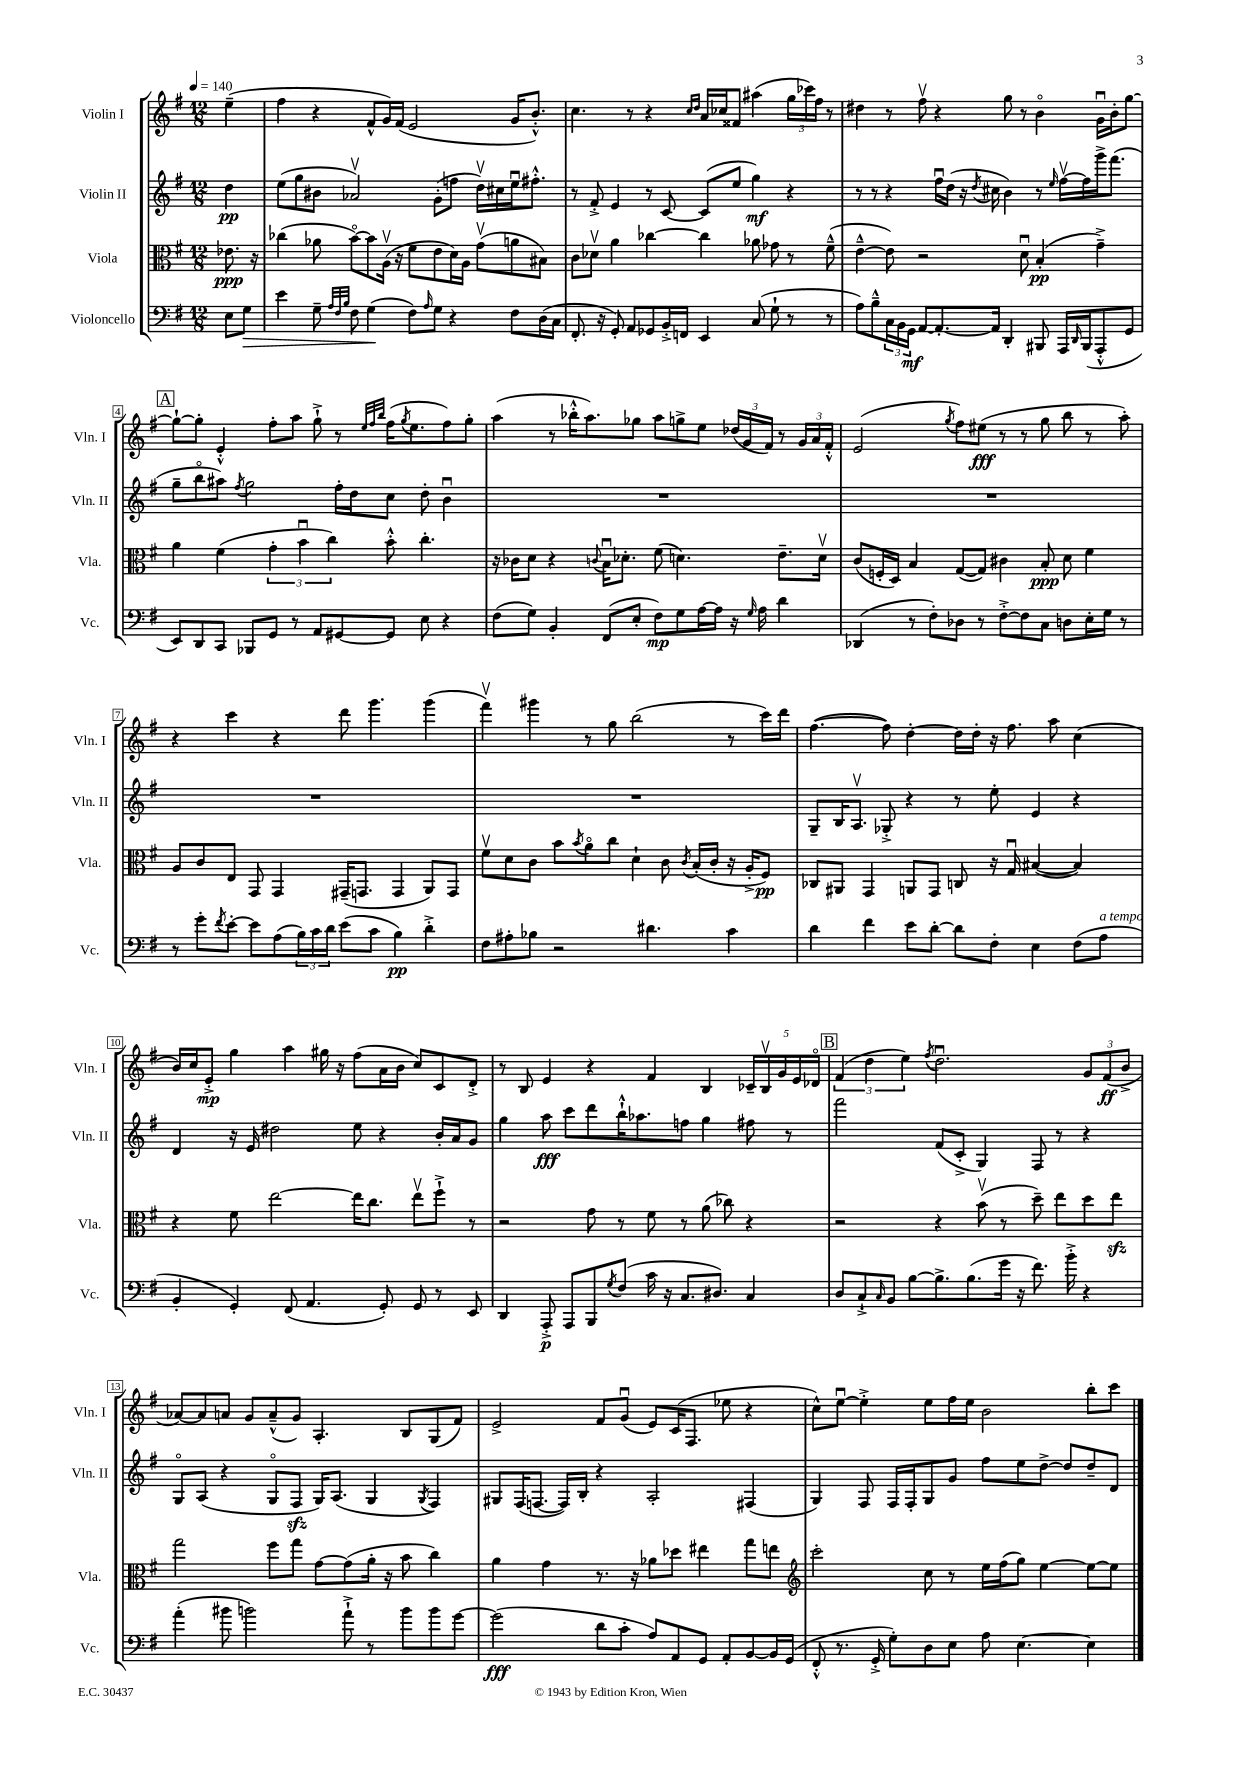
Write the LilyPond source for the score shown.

<<
\new StaffGroup <<
\new Staff = "s0" \with { instrumentName = "Violin I" shortInstrumentName = "Vln. I" } {
    \clef treble \key g \major \numericTimeSignature \time 12/8 \partial 4 \tempo 4 = 140
    e''4--( |
    fis''4 r4 fis'8-^ g'16) fis'16( e'2 g'16 b'8.-.-^) |
    c''4. r8 r4 \grace { c''16 d''16 } a'16 ces''16 fisis'8 ais''4( \tuplet 3/2 { g''16 ces'''16) fis''16 } r8 |
    dis''4 r8 fis''8\upbow r4 g''8 r8 b'4\flageolet g'16\downbow b'16-. g''8~ |
    \mark \markup { \box "A" } g''8~-! g''8-. e'4-.-^ fis''8-. a''8 g''8-!-> r8 \grace { e''32 fis''32 b''32 } fis''16( \acciaccatura { g''8 } e''8. fis''8) g''8-. |
    a''4( r8 bes''16-.-^ a''8.) ges''8 a''8 g''8-> e''8 \tuplet 3/2 { des''16( g'16 fis'16) } r8 \tuplet 3/2 { g'16 a'16 fis'16-.-^ } |
    e'2( \acciaccatura { g''8 } fis''8) eis''8\fff( r8 r8 g''8 b''8 r8 a''8-.) |
    r4 c'''4 r4 d'''8 g'''4. g'''4( |
    fis'''4\upbow) gis'''4 r8 g''8 b''2( r8 c'''16) d'''16 |
    fis''4.~( fis''8) d''4~-. d''16 d''16-. r16 fis''8. a''8 c''4( |
    b'16) c''16 e'8-.->\mp g''4 a''4 gis''16 r16 fis''8( a'16 b'16 c''8) c'8 d'8-.-> |
    r8 b8 e'4 r4 fis'4 b4 \tuplet 5/4 { ces'16-- b16\upbow g'16 e'16 des'16\flageolet } |
    \mark \markup { \box "B" } \tuplet 3/2 { fis'4( d''4 e''4) } \acciaccatura { fis''8 } d''2.\downbow \tuplet 3/2 { g'8 fis'8\ff( b'8-> } |
    aes'8~) aes'8 a'8 g'8 a'8---^( g'8) a4.-. b8 g8( fis'8) |
    e'2-> fis'8 g'8\downbow( e'8) c'16( fis8. ees''8 r4 |
    c''8-^) e''8~\downbow e''4-.-> e''8 fis''16 e''16 b'2 b''8-. c'''8 \bar "|." |
}
\new Staff = "s1" \with { instrumentName = "Violin II" shortInstrumentName = "Vln. II" } {
    \clef treble \key g \major \numericTimeSignature \time 12/8 \partial 4
    d''4\pp |
    e''8( g''8 bis'8 aes'2\upbow) g'8-.( f''8 d''16\upbow) cis''16 e''16\downbow fis''8.-.-^ |
    r8 fis'8-.-> e'4 r8 c'8~ c'8( e''8 g''4\mf) r4 |
    r8 r8 r4 fis''16\downbow d''16( r16 \acciaccatura { d''8 } cis''16 b'4) r8 \grace { e''16 } fis''16~\upbow fis''16 g'''16-> fis'''8.( |
    \mark \markup { \box "A" } g''8-- b''8\flageolet ais''8) \acciaccatura { fis''8 } g''2 fis''16-. d''16 c''8 d''8-. b'4\downbow |
    R1. |
    R1. |
    R1. |
    R1. |
    g8-- b16 a8.\upbow ges8-.-> r4 r8 e''8-. e'4 r4 |
    d'4 r16 e'16 dis''2 e''8 r4 b'16-. a'16 g'8 |
    g''4 a''8\fff c'''8 d'''8 b''16-!-^ aes''8. f''8 g''4 fis''8 r8 |
    \mark \markup { \box "B" } fis'''2 fis'8( c'8-.-> g4) fis8 r8 r4 |
    g8\flageolet a8( r4 g8\flageolet fis8\sfz g16) a8.( g4 \acciaccatura { g8 } fis4) |
    gis8 fis16( f8.~ f16) b16-. r4 a2-. fis4( |
    g4) fis8 fis16 fis16-. g8 g'8 fis''8 e''8 d''8~-> d''8 d''8-- d'8 \bar "|." |
}
\new Staff = "s2" \with { instrumentName = "Viola" shortInstrumentName = "Vla." } {
    \clef alto \key g \major \numericTimeSignature \time 12/8 \partial 4
    ees'8.\ppp r16 |
    ces''4( aes'8 b'8~\flageolet) b'8 a16\upbow( r16 fis'8 e'8 d'16) a16 g'8\upbow( a'8 bis8) |
    c'8 des'8\upbow a'4 ces''4~ ces''4 aes'8 ges'8 r8 fis'8---^( |
    e'4~---^ e'8) r2 d'8\downbow b4-.\pp( g'4--->) |
    \mark \markup { \box "A" } a'4 fis'4( \tuplet 3/2 { g'4-. b'4\downbow c''4) } b'8-.-^ c''4.-. |
    r16 ces'16 d'8 r4 \appoggiatura { c'8 } b16\downbow des'8.-. fis'8( d'4.) e'8.-- d'16\upbow |
    c'8( f16-. d16) b4 g8~( g8) cis'4 b8-.\ppp d'8 fis'4 |
    a8 c'8 e8 g,8 g,4 gis,16--( g,8. g,4 a,8) g,8 |
    fis'8\upbow d'8 c'8 b'8 \acciaccatura { b'8 } a'8\flageolet c''8 d'4-! c'8 \acciaccatura { c'8 } b16-.( c'16-. r16 a16-.-> fis8\pp) |
    ces8 ais,8 g,4 a,8 g,8 c8 r16 g16\downbow bis4~( bis4) |
    r4 fis'8 e''2~ e''16 c''8. e''8\upbow fis''8-!-> r8 |
    r2 g'8 r8 fis'8 r8 a'8( ces''8) r4 |
    \mark \markup { \box "B" } r2 r4 b'8\upbow( r8 d''8--) e''8 d''8 e''8\sfz |
    g''2 fis''8 g''8 g'8~ g'8( a'16-. r16 b'8 c''4) |
    a'4 g'4 r8. r16 aes'8 des''8 eis''4 g''8 e''8 |
    \clef treble c'''2-. c''8 r8 e''16 fis''16( g''8) e''4~ e''8~ e''8 \bar "|." |
}
\new Staff = "s3" \with { instrumentName = "Violoncello" shortInstrumentName = "Vc." } {
    \clef bass \key g \major \numericTimeSignature \time 12/8 \partial 4
    e8 g8\> |
    e'4 g8-- \grace { a32 fis32 b32 } fis8 g4\!( fis8) \grace { a16 } g8 r4 fis8 d16( c16 |
    fis,8.-. r16 g,8-.) a,8 ges,8 b,16-.-> f,16 e,4 c8( g8-! r8 r8 |
    a8) b8---^ \tuplet 3/2 { c16 b,16 g,16\mf } a,8~ a,8.~-. a,16 d,4-. bis,,8 a,,16 \grace { d,16 } bis,,16( a,,8-.-^ g,8 |
    \mark \markup { \box "A" } e,8) d,8 c,8 bes,,8 g,8 r8 a,8 gis,8~ gis,8 e8 r4 |
    fis8( g8) b,4-. fis,8( e8-. fis8\mp) g8 a16~ a16 r16 \grace { g16 } a16 d'4 |
    des,4( r8 fis8-.) des8 r8 fis8~-.-> fis8 c8 d8 e16-. g16 r8 |
    r8 g'8-. \acciaccatura { fis'8 } e'8~-. e'8 a8( \tuplet 3/2 { b16) c'16 d'16 } e'8( c'8 b4\pp) d'4-.-> |
    fis8 ais8-. bes8 r2 dis'4. c'4 |
    d'4 fis'4 e'8 d'8~-. d'8 fis8-. e4 fis8( a8^\markup { \italic "a tempo" } |
    b,4-. g,4-.) fis,8( a,4. g,8-.) g,8 r8 e,8 |
    d,4 a,,8-.->\p a,,8 b,,8 \acciaccatura { g8 } fis8( c'16 r16 c8. dis8.) c4 |
    \mark \markup { \box "B" } d8 c8-!-> \grace { c16 } b,8 b8~ b8.-> b8.( g'16 r16 fis'8.) b'16-.-> r4 |
    a'4-.( bis'8 b'2) a'8-!-> r8 b'8 b'8 g'8~ |
    g'2\fff( d'8 c'8-. a8) a,8 g,8 a,8-. b,8~ b,16 g,16( |
    fis,8-.-^ r8. g,16-.-> g8-.) d8 e8 a8 e4.~ e4 \bar "|." |
}
>>
>>
\layout { \context { \Score \override BarNumber.stencil = #(make-stencil-boxer 0.1 0.3 ly:text-interface::print) } }
